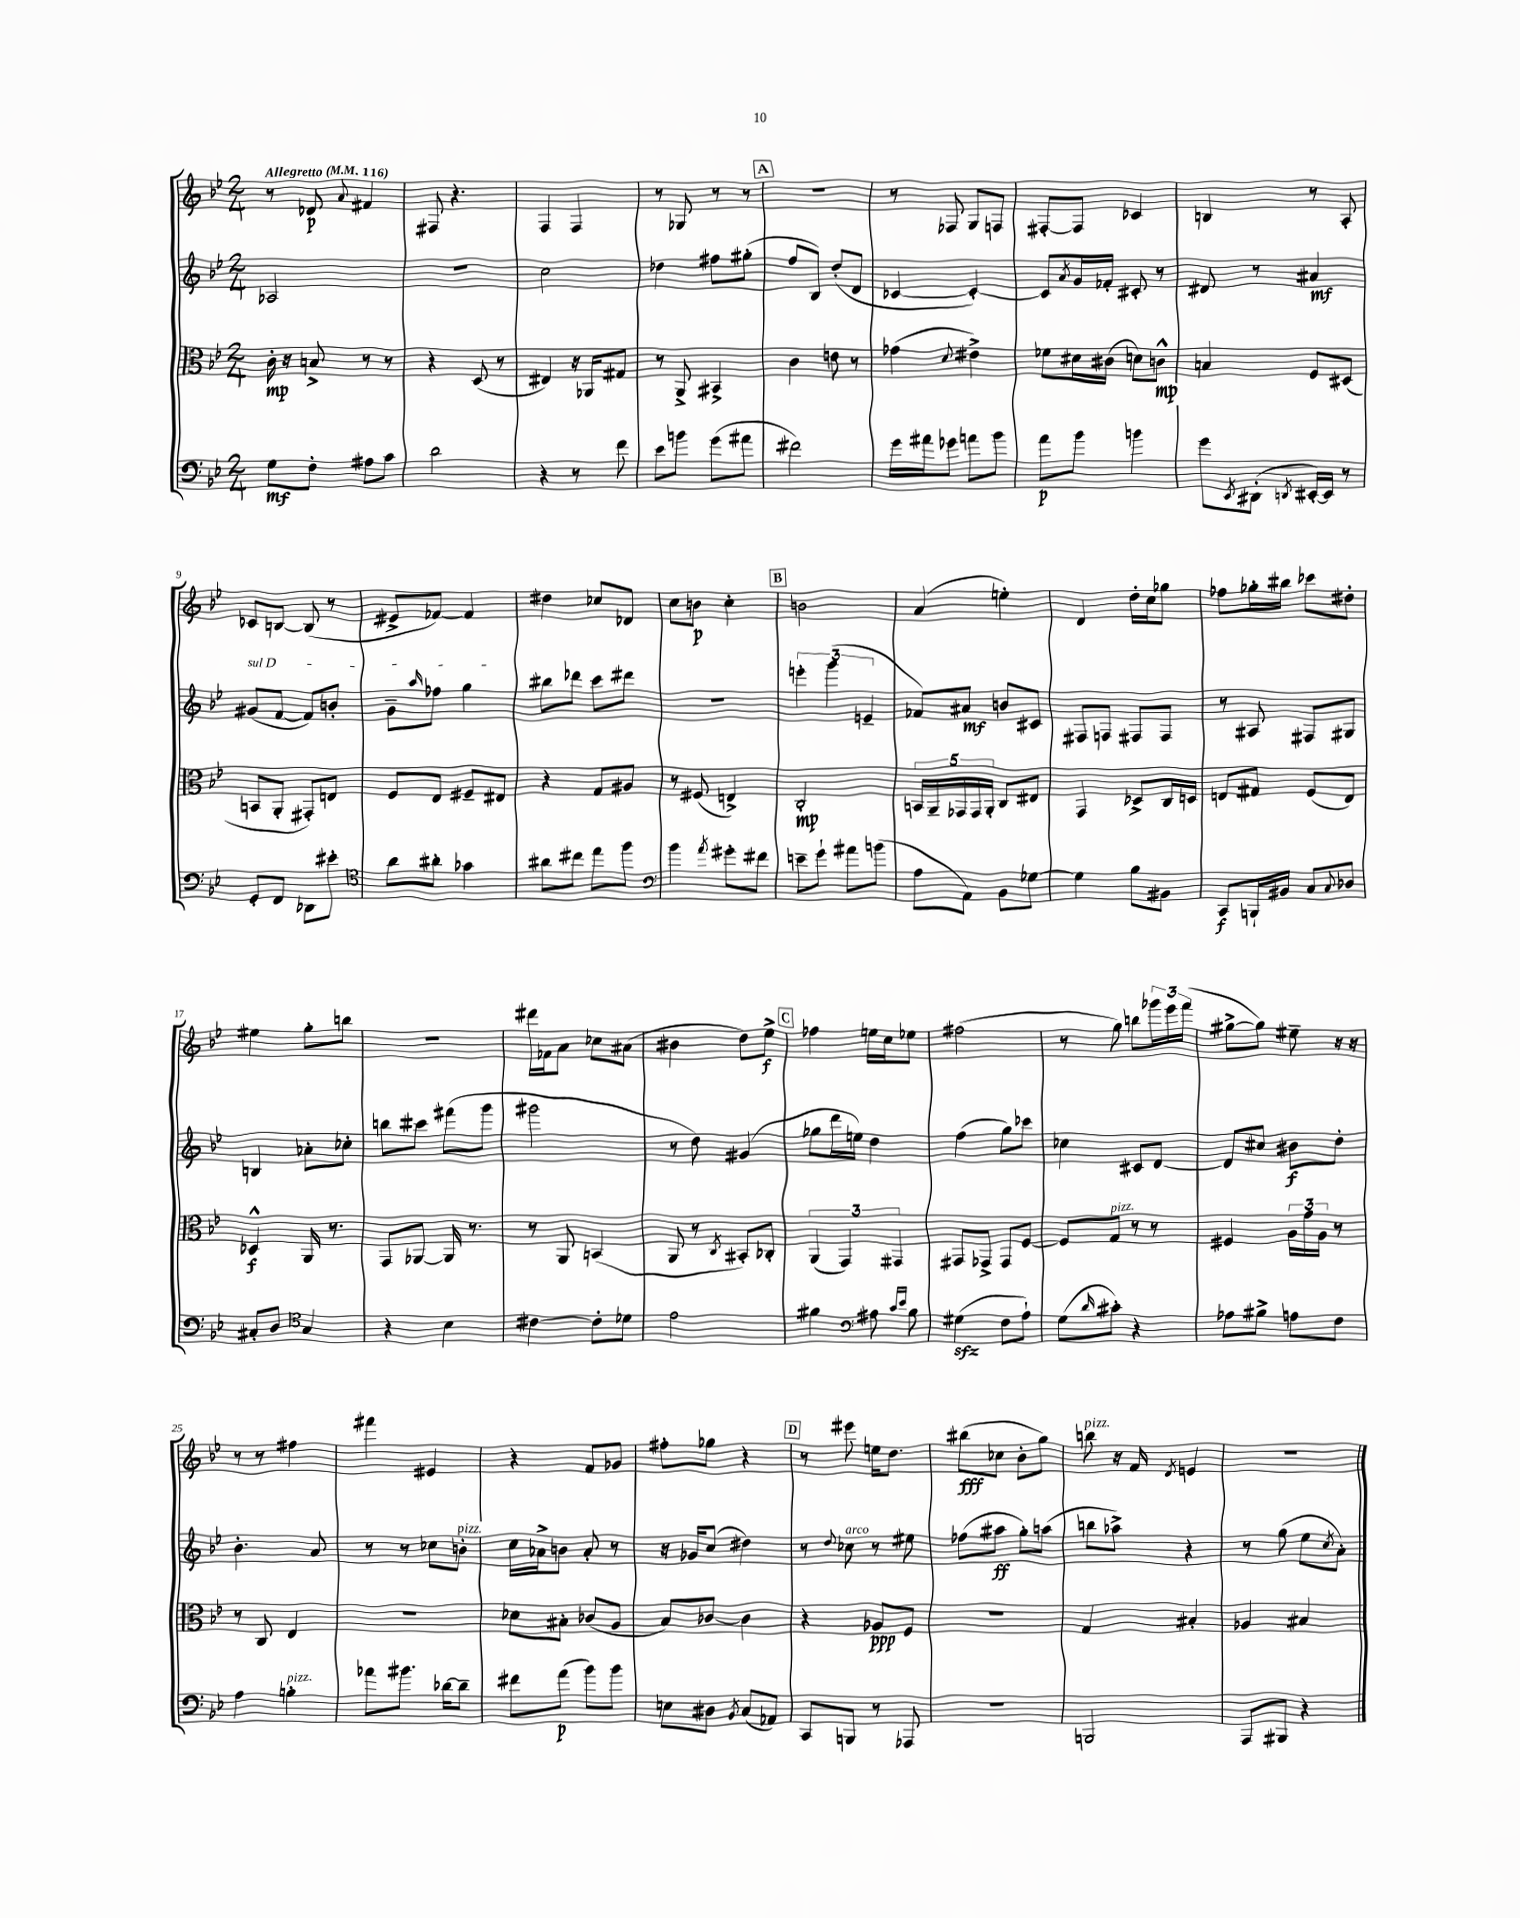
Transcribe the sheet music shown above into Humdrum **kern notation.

**kern	**dynam	**kern	**dynam	**kern	**dynam	**kern	**dynam
*part4	*part4	*part3	*part3	*part2	*part2	*part1	*part1
*staff4	*staff4	*staff3	*staff3	*staff2	*staff2	*staff1	*staff1
*clefF4	*	*clefC3	*	*clefG2	*	*clefG2	*
*k[b-e-]	*	*k[b-e-]	*	*k[b-e-]	*	*k[b-e-]	*
*M2/4	*	*M2/4	*	*M2/4	*	*M2/4	*
*MM116	*	*MM116	*	*MM116	*	*MM116	*
=1	=1	=1	=1	=1	=1	=1	=1
!	!	!	!	!	!	!LO:TX:a:B:t=Allegretto	!
8G\L	mf	16c'\	mp	2A-X/	.	8r	.
.	.	16r	.	.	.	.	.
8F'\J	.	8Bn^/	.	.	.	8d-X/	p
.	.	.	.	.	.	8qqa/	.
8A#X\L	.	8r	.	.	.	4f#X/	.
8c\J	.	8r	.	.	.	.	.
=2	=2	=2	=2	=2	=2	=2	=2
2d\	.	4r	.	2r	.	8F#X/	.
.	.	.	.	.	.	4.r	.
.	.	(8D/	.	.	.	.	.
.	.	8r	.	.	.	.	.
=3	=3	=3	=3	=3	=3	=3	=3
4r	.	4E#X/)	.	2cc\	.	4F/	.
8r	.	16r	.	.	.	4F/	.
.	.	16AA-X/KL	.	.	.	.	.
8f\	.	8G#X/J	.	.	.	.	.
=4	=4	=4	=4	=4	=4	=4	=4
8e-\L	.	8r	.	4dd-X\	.	8r	.
8bn\J	.	8AA^/	.	.	.	8G-X/	.
(8g\L	.	4BB#X^/	.	8ff#X\L	.	8r	.
8a#X\J	.	.	.	(8gg#X'\J	.	8r	.
!!LO:REH:place=s1:t=A
=5	=5	=5	=5	=5	=5	=5	=5
2f#X\)	.	4c\	.	8ff/L	.	2r	.
.	.	.	.	8B-/J)	.	.	.
.	.	8en\	.	(8dd'/L	.	.	.
.	.	8r	.	8d/J	.	.	.
=6	=6	=6	=6	=6	=6	=6	=6
16g\LL	.	(4g-X\	.	[4c-X/	.	8r	.
16a#X\J	.	.	.	.	.	.	.
8g-X\J	.	.	.	.	.	8F-X/	.
.	.	8qqd/	.	.	.	.	.
8an\L	.	4e#X^\)	.	4c-'/_)	.	8G/L	.
8b-\J	.	.	.	.	.	8Fn/J	.
=7	=7	=7	=7	=7	=7	=7	=7
8a\L	p	8f-X\L	.	8c-/L]	.	[8F#X'/L	.
.	.	.	.	8qa/	.	.	.
8b-\J	.	16d#X\L	.	16g/L	.	8F#/J]	.
.	.	(16c#X\JJ	.	16f-X'/JJ	.	.	.
4bn\	.	8dn\L)	.	8c#X'/	.	4c-X/	.
.	.	8cn^^\J	mp	8r	.	.	.
=8	=8	=8	=8	=8	=8	=8	=8
8g\L	.	4Bn/	.	8d#X/	.	4Bn/	.
8qEE-/	.	.	.	.	.	.	.
(8DD#X'\J	.	.	.	8r	.	.	.
8qDDn/	.	.	.	.	.	.	.
[16EE#X'/LL)	.	8F/L	.	4a#X/	mf	8r	.
16EE#/JJ]	.	.	.	.	.	.	.
8r	.	(8D#X/J	.	.	.	8A'/	.
!!LO:LB:g=z
=9	=9	=9	=9	=9	=9	=9	=9
!	!	!	!	!LO:TX:a:i:t=sul D	!	!	!
8GG'/L	.	8BBn/L	.	(8g#X/L	.	8c-X/L	.
8FF/J	.	8AA'/J	.	[8f/J	.	[8Bn/J	.
8DD-X\L	.	8GG#X'/L)	.	8f/L])	.	(8B/]	.
8e#X'\J	.	8En/J	.	8bn'/J	.	8r	.
=10	=10	=10	=10	=10	=10	=10	=10
*clefC4	*	*	*	*	*	*	*
8a\L	.	8F/L	.	8g~\L	.	8e#X^/L	.
.	.	.	.	16qqaa/	.	.	.
8a#X'\J	.	8E-/J	.	8ff-X\J	.	[8f-X/J)	.
4g-X\	.	8F#X~/L	.	4gg\	.	4f-/]	.
.	.	8E#X/J	.	.	.	.	.
=11	=11	=11	=11	=11	=11	=11	=11
8a#X\L	.	4r	.	8bb#X\L	.	4dd#X\	.
8cc#X\J	.	.	.	8ddd-X\J	.	.	.
8ee-\L	.	8G/L	.	8ccc\L	.	8cc-X/L	.
8ff\J	.	8A#X/J	.	8ddd#X\J	.	8d-X/J	.
=12	=12	=12	=12	=12	=12	=12	=12
*clefF4	*	*	*	*	*	*	*
4b-\	.	8r	.	2r	.	8cc\L	.
.	.	(8F#X/	.	.	.	8bn\J	p
8qa/	.	.	.	.	.	.	.
8g#X'\L	.	4En^/)	.	.	.	4cc'\	.
8f#X\J	.	.	.	.	.	.	.
!!LO:REH:place=s1:t=B
=13	=13	=13	=13	=13	=13	=13	=13
8en~\L	.	2C'/	mp	6eeen'\	.	2bn\	.
8g`\J	.	.	.	.	.	.	.
.	.	.	.	(6ggg\	.	.	.
8a#X\L	.	.	.	.	.	.	.
.	.	.	.	6en~/	.	.	.
(8bn\J	.	.	.	.	.	.	.
=14	=14	=14	=14	=14	=14	=14	=14
8A\L	.	20BBn/LL	.	8f-X/L)	.	(4a/	.
.	.	20AA~/	.	.	.	.	.
.	.	20GG-X/	.	.	.	.	.
8AA\J)	.	.	.	8a#X/J	mf	.	.
.	.	20GG-/	.	.	.	.	.
.	.	20AA'/JJ	.	.	.	.	.
8BB-\L	.	8C/L	.	8bn/L	.	4een'\)	.
[8G-X\J	.	8E#X/J	.	8c#X/J	.	.	.
=15	=15	=15	=15	=15	=15	=15	=15
4G-\]	.	4GG/	.	8F#X/L	.	4d/	.
.	.	.	.	8Fn/J	.	.	.
8B-\L	.	8D-X^/L	.	8F#X/L	.	16dd'\LL	.
.	.	.	.	.	.	16cc\J	.
8BB#X\J	.	16C/L	.	8F#/J	.	8gg-X\J	.
.	.	16Dn/JJ	.	.	.	.	.
=16	=16	=16	=16	=16	=16	=16	=16
8CC/L	f	8En/L	.	8r	.	8ff-X\L	.
16BBBn`/L	.	8G#X/J	.	8A#X/	.	16gg-X'\L	.
16BB#X/JJ	.	.	.	.	.	16bb#X\JJ	.
8C/L	.	(8F/L	.	8F#X/L	.	8ccc-X\L	.
8qqC/	.	.	.	.	.	.	.
8D-X/J	.	8E/J)	.	8G#X/J	.	8dd#X'\J	.
!!LO:LB:g=z
=17	=17	=17	=17	=17	=17	=17	=17
8C#X'/L	.	4D-X^^/	f	4Bn/	.	4ee#X\	.
8D/J	.	.	.	.	.	.	.
*clefC4	*	*	*	*	*	*	*
4G/	.	16AA/	.	8a-X'\L	.	8gg'\L	.
.	.	8.r	.	.	.	.	.
.	.	.	.	8cc-X'\J	.	8bbn\J	.
=18	=18	=18	=18	=18	=18	=18	=18
4r	.	8GG/L	.	8bbn\L	.	2r	.
.	.	[8AA-X/J	.	8ccc#X\J	.	.	.
4B-\	.	16AA-/]	.	(8fff#X\L	.	.	.
.	.	8.r	.	.	.	.	.
.	.	.	.	8ggg\J	.	.	.
=19	=19	=19	=19	=19	=19	=19	=19
[4c#X\	.	8r	.	2ggg#X\	.	16ddd#X\LL	.
.	.	.	.	.	.	16f-X\J	.
.	.	8AA/	.	.	.	8a\J	.
8c#'\L]	.	(4BBn/	.	.	.	8cc-X\L	.
8d-X\J	.	.	.	.	.	(8a#X\J	.
=20	=20	=20	=20	=20	=20	=20	=20
2e-\	.	8AA/	.	8r	.	4b#X\	.
.	.	8r	.	8dd\)	.	.	.
.	.	8qC/	.	.	.	.	.
.	.	8BB#X'/L)	.	(4g#X/	.	8dd\L)	.
.	.	8C-X'/J	.	.	.	8ee-^\J	f
!!LO:REH:place=s1:t=C
=21	=21	=21	=21	=21	=21	=21	=21
4f#X\	.	(6AA/	.	8gg-X\L	.	4ff-X\	.
.	.	.	.	16ddd\L	.	.	.
.	.	6GG/)	.	.	.	.	.
.	.	.	.	16een\JJ)	.	.	.
*clefF4	*	*	*	*	*	*	*
8A#X\	.	.	.	4dd\	.	16een\LL	.
.	.	.	.	.	.	16cc\J	.
.	.	6GG#X/	.	.	.	.	.
16qqc/LL	.	.	.	.	.	.	.
16qqe-/JJ	.	.	.	.	.	.	.
8B-\	.	.	.	.	.	8ee-X\J	.
=22	=22	=22	=22	=22	=22	=22	=22
(4G#Xzz\	.	8GG#X/L	.	(4ff\	.	(2ff#X\	.
.	.	8GG-X^/J	.	.	.	.	.
8F\L	.	8GG-/L	.	8gg\L)	.	.	.
8A`\J)	.	[8F/J	.	8ccc-X\J	.	.	.
=23	=23	=23	=23	=23	=23	=23	=23
(8G\L	.	8F/L]	.	4cc-X\	.	8r	.
16qqd/	.	.	.	.	.	.	.
!	!	!LO:TX:a:i:t=pizz.	!	!	!	!	!
8c#X'\J)	.	8G/J	.	.	.	8gg\)	.
4r	.	8r	.	8c#X/L	.	8bbn\L	.
.	.	8r	.	[8d/J	.	24ggg-X\L	.
.	.	.	.	.	.	24eee-\	.
.	.	.	.	.	.	(24fff\JJ	.
=24	=24	=24	=24	=24	=24	=24	=24
8A-X\L	.	4F#X/	.	8d/L]	.	[8gg#X^\L	.
8B#X^\J	.	.	.	8cc#X/J	.	8gg#\J])	.
8An\L	.	24A\LL	.	8b#X\L	f	8ee#X~\	.
.	.	24g\	.	.	.	.	.
.	.	24A\JJ	.	.	.	.	.
8F\J	.	8r	.	8dd'\J	.	16r	.
.	.	.	.	.	.	16r	.
!!LO:LB:g=z
=25	=25	=25	=25	=25	=25	=25	=25
4A\	.	8r	.	4.b-'\	.	8r	.
.	.	8C/	.	.	.	8r	.
!LO:TX:a:i:t=pizz.	!	!	!	!	!	!	!
4Bn'\	.	4E-/	.	.	.	4ff#X\	.
.	.	.	.	8a/	.	.	.
=26	=26	=26	=26	=26	=26	=26	=26
8a-X\L	.	2r	.	8r	.	4fff#X\	.
8.b#X\J	.	.	.	8r	.	.	.
.	.	.	.	8cc-X\L	.	4e#X/	.
[16d-X\KL	.	.	.	.	.	.	.
!	!	!	!	!LO:TX:a:i:t=pizz.	!	!	!
8d-~\J]	.	.	.	8bn'\J	.	.	.
=27	=27	=27	=27	=27	=27	=27	=27
8f#X\L	.	8d-X\L	.	16cc\LL	.	4r	.
.	.	.	.	16a-X^\J	.	.	.
(8a\J	p	8B#X'\J	.	8bn\J	.	.	.
8b-\L)	.	(8c-X/L	.	8a-'/	.	8f/L	.
8b-\J	.	8A/J	.	8r	.	8g-X/J	.
=28	=28	=28	=28	=28	=28	=28	=28
8En\L	.	8B-/L)	.	16r	.	8ff#X'\L	.
.	.	.	.	16g-X/KL	.	.	.
8D#X\J	.	[8c-X/J	.	(8cc/J	.	8gg-X\J	.
8qBB-/	.	.	.	.	.	.	.
(8C/L	.	4c-\]	.	4dd#X\)	.	4r	.
8AA-X/J)	.	.	.	.	.	.	.
!!LO:REH:place=s1:t=D
=29	=29	=29	=29	=29	=29	=29	=29
8CC/L	.	4r	.	8r	.	8r	.
.	.	.	.	8qqdd/	.	.	.
!	!	!	!	!LO:TX:a:i:t=arco	!	!	!
8BBBn/J	.	.	.	8cc-X\	.	8eee#X\	.
8r	.	8A-X/L	ppp	8r	.	16een\KL	.
.	.	.	.	.	.	8.dd\J	.
8AAA-X/	.	8F/J	.	8ee#X\	.	.	.
=30	=30	=30	=30	=30	=30	=30	=30
2r	.	2r	.	(8ff-X\L	.	(8bb#X\L	fff
.	.	.	.	8aa#X\J	ff	8cc-X\J	.
.	.	.	.	8gg'\L)	.	8b-'\L	.
.	.	.	.	(8aan\J	.	8gg\J)	.
=31	=31	=31	=31	=31	=31	=31	=31
!	!	!	!	!	!	!LO:TX:a:i:t=pizz.	!
2BBBn/	.	4G/	.	8bbn\L	.	8bbn\	.
.	.	.	.	8aa-X^\J)	.	16r	.
.	.	.	.	.	.	16f/	.
.	.	.	.	.	.	8qd/	.
.	.	4B#X'/	.	4r	.	4en/	.
=32	=32	=32	=32	=32	=32	=32	=32
8AAA/L	.	4A-X/	.	8r	.	2r	.
8BBB#X/J	.	.	.	(8gg\	.	.	.
4r	.	4B#X/	.	8ee-\L	.	.	.
.	.	.	.	8qcc/	.	.	.
.	.	.	.	8a'\J)	.	.	.
==	==	==	==	==	==	==	==
*-	*-	*-	*-	*-	*-	*-	*-
